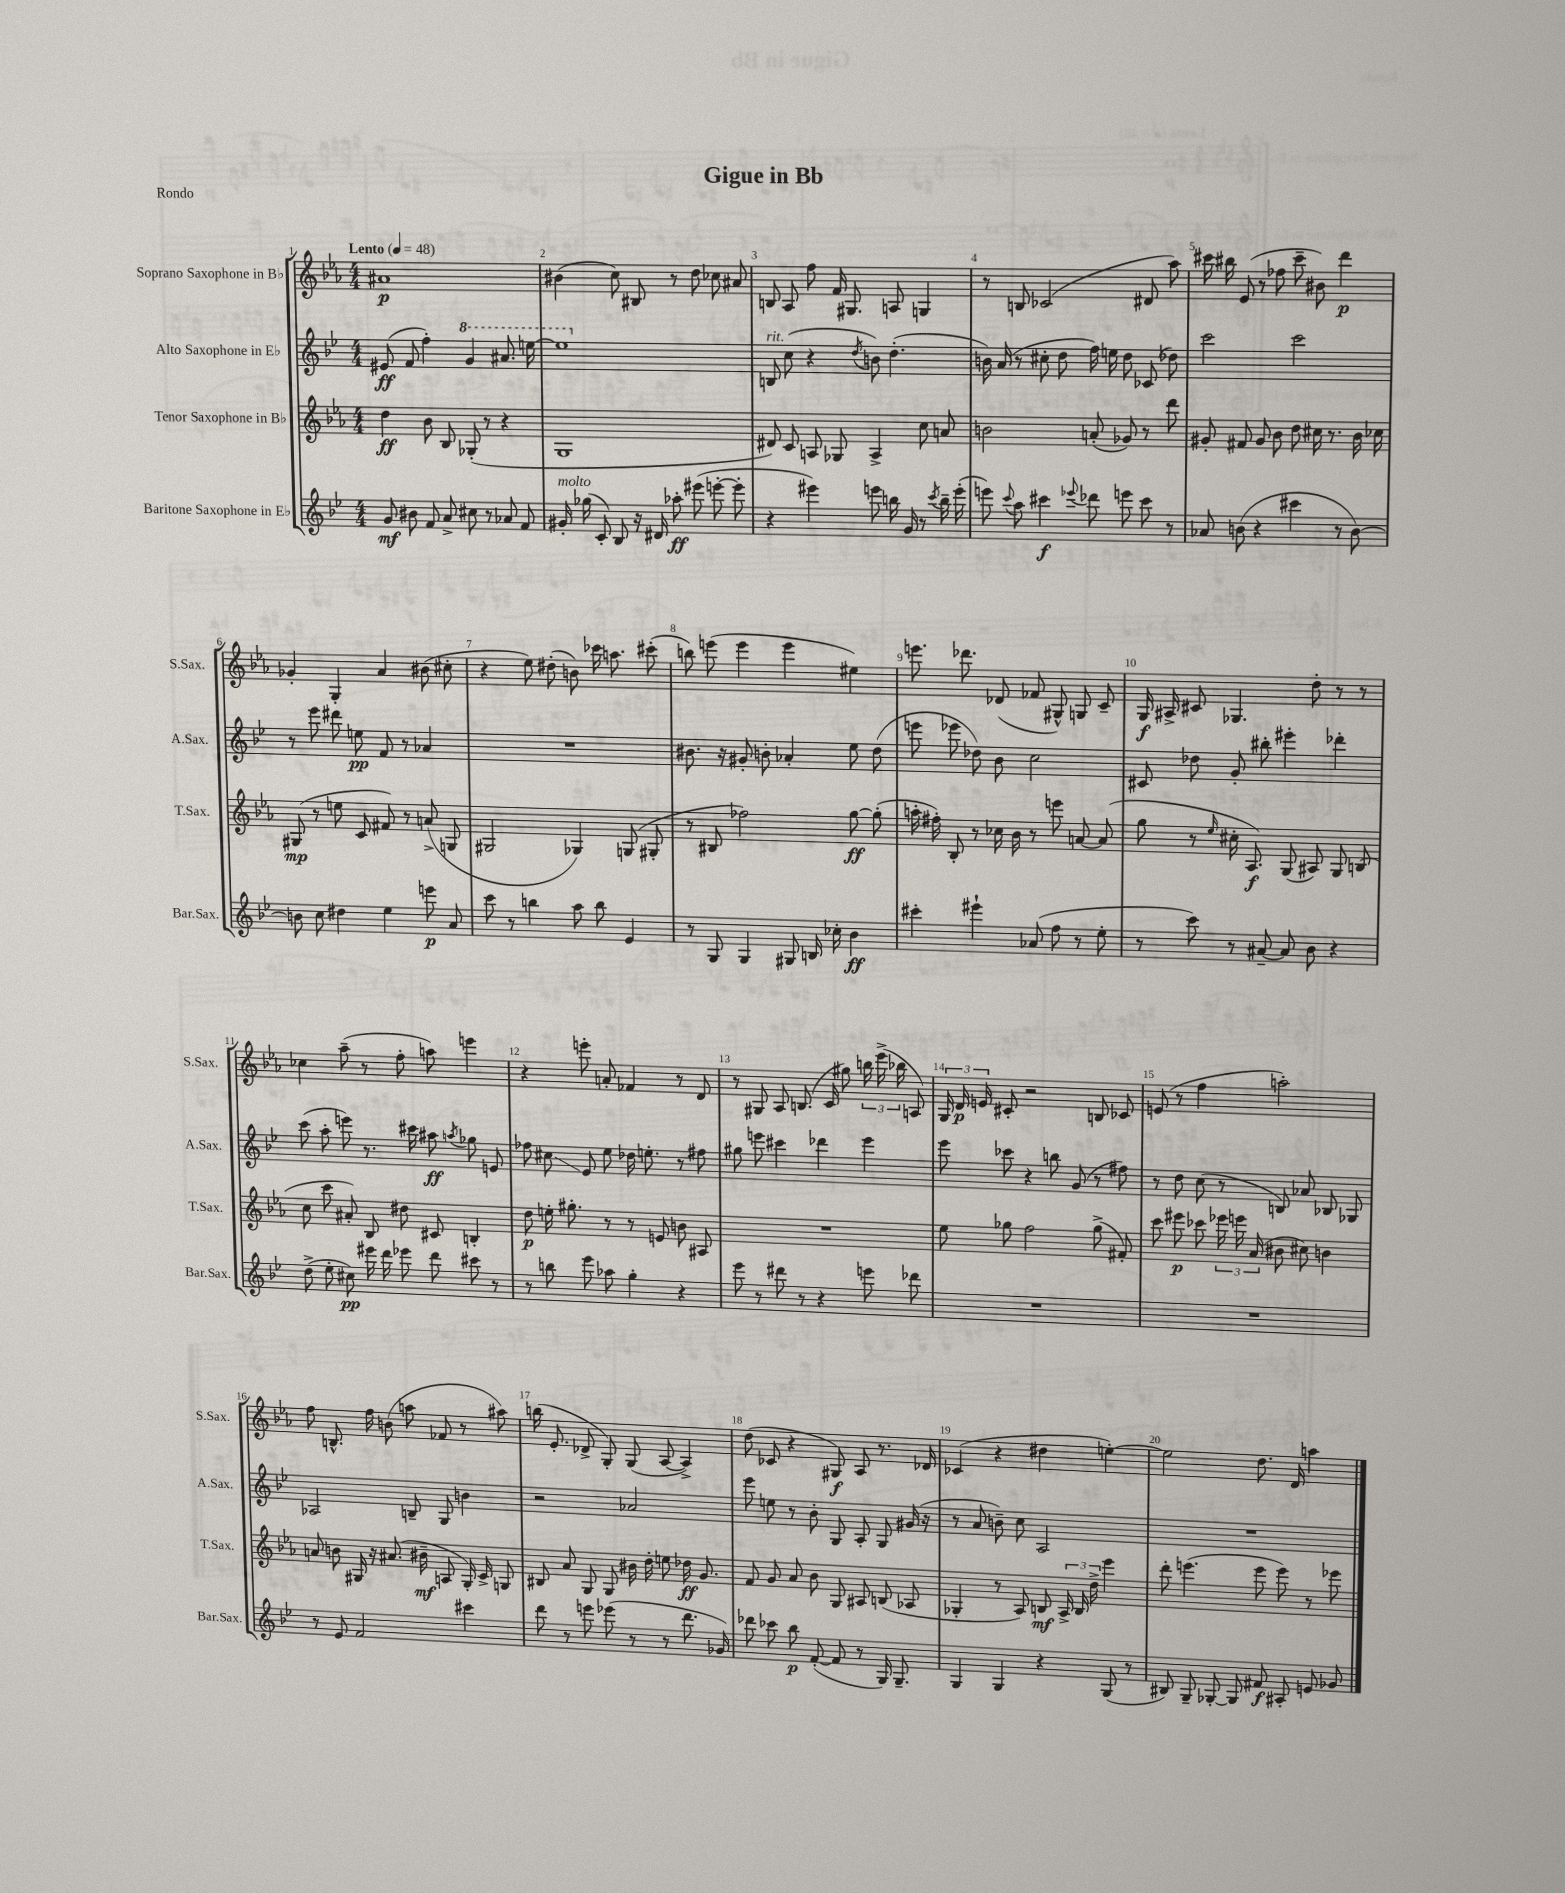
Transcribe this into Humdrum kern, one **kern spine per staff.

**kern	**kern	**kern	**kern
*staff4	*staff3	*staff2	*staff1
*clefG2	*clefG2	*clefG2	*clefG2
*k[b-e-]	*k[b-e-a-]	*k[b-e-]	*k[b-e-a-]
*M4/4	*M4/4	*M4/4	*M4/4
*MM48	*MM48	*MM48	*MM48
8g	4dd	(8e#	1a#
8b#	.	8f	.
8f	8b-	4ff')	.
8a^	8B-	.	.
8cc#	(8G-'	4gg	.
8r	8r	.	.
8a-	4r	8.aa#	.
8f	.	.	.
.	.	[16eee	.
=	=	=	=
16g#'	1G	1eee]	(4b#
(16gg-	.	.	.
8c')	.	.	.
8B-	.	.	8cc)
16r	.	.	8B#
16d#	.	.	.
8aa-'	.	.	8r
(8eee#	.	.	8dd
[8eee'	.	.	8cc-
8eee']	.	.	8a#
=	=	=	=
4r	8d#)	8B	8B
.	8c	(8cc	8A-
4eee#)	8A	4r	8ff
.	8G-	.	16f
.	.	.	8.G#
.	.	8qdd	.
8eee	4A^	8b)	.
16bb	.	(4.dd'	8A
16g	.	.	.
8r	8cc	.	4G
8qccc	.	.	.
16bb~	8a	.	.
(16eee'	.	.	.
=	=	=	=
8eee)	2b	16b)	8r
.	.	(16a	.
8qqccc	.	.	.
8aa	.	8r	8B
4ccc#	.	8cc#'	(2c-
.	.	8dd	.
8qqeee-	.	.	.
8ddd-	(8a'	16ff)	.
.	.	16ee	.
8eee	8g-)	8dd	.
8ccc#	8r	(8c-	8d#
8r	8ddd	8dd-)	8aa-)
=	=	=	=
8a-	8g#'	2ccc	16ccc#
.	.	.	16bb#
(8b	8f#	.	(8e-
4r	8g#	.	8r
.	8b-	.	8ff-
4ccc#	8dd	2ccc	8ccc#~
.	16cc#	.	8b#)
.	8.r	.	.
8r	.	.	4ddd
[8b)	16b-	.	.
.	16cc-	.	.
=	=	=	=
8b]	(8G#	8r	4g-'
8cc	8r	8eee-	.
4dd#	8ee	8ddd#	4G'
.	8c	8ee	.
4ee-	8f#)	8f	4a-
.	8r	8r	.
8eee	(8a^	4a-	(8b#
8a	8G	.	8cc#'
=	=	=	=
8ccc	2G#	1r	4r
8r	.	.	.
4bb	.	.	8ee-)
.	.	.	(8dd#'
8aa	4G-)	.	8b)
8bb	.	.	16ccc-
.	.	.	8.aa
4e-	(8G	.	.
.	8G#'	.	(8ccc#'
=	=	=	=
8r	8r	8.b#	8bb)
8G	8B#	.	(8eee
.	.	16r	.
4G	2ff-)	8g#'	4eee
.	.	8b'	.
8G#	.	4a-'	4eee
16B	.	.	.
16cc-'	.	.	.
4b-	[8gg	8ee-	4ee#)
.	(8gg']	(8dd	.
=	=	=	=
4ccc#'	16aa'	8eee	8.eee
.	16ff#')	.	.
.	8B-'	8eee-	.
.	.	.	8.ddd-
4eee#`	8r	8dd-)	.
.	16cc-	8b-	(8d-
.	16b-	.	.
(8a-	8r	2cc	8f-
8ff	8eee	.	8G#^^)
8r	[8a	.	8G
8ee-'	(8a]	.	8c~
=	=	=	=
8r	8gg	8c#	16G
.	.	.	16A#^
8ccc)	8r	8dd-	8c#
.	16qqee-	.	.
8r	16cc#'	8g'	4.G-
.	8.A-)	.	.
[8a#~	.	8bb#'	.
8a#]	(8G	4eee#'	.
8b-	8A#)	.	8dd'
4r	8G	4ddd-'	8r
.	(8B	.	8r
=	=	=	=
(8dd^	8cc	(8ccc	4cc-
8ee-'	8ccc	8aa'	.
8cc#)	8a#')	8eee)	(8aa-~
16eee#	8B-	8.r	8r
16ddd	.	.	.
8eee-	8dd#	.	8ff'
.	.	16ccc#	.
8ddd	8c#	8aa#	8aa)
.	.	8qaa	.
8ccc#	4B'	8gg-	4eee
8r	.	8e	.
=	=	=	=
8r	8dd	8ff-	4r
8bb	16ee'	8cc#	.
.	8.gg#'	.	.
8eee-	.	8e-	8eee'
8aa-	8r	8ee-	8a'
4gg'	8r	16dd-	4f-
.	.	8.ee'	.
.	8e	.	.
4r	8b	8r	8r
.	8A#	8ff#	8d
=	=	=	=
8eee-	1r	8gg#	8r
8r	.	8eee	8G#
8ddd#	.	4ccc#	8A-
8r	.	.	(8.B
4r	.	4ddd-	.
.	.	.	16c
.	.	.	8gg#)
8eee	.	4eee	24bb
.	.	.	(24eee-^
.	.	.	24bb-
8ddd-	.	.	8A)
=	=	=	=
1r	8ee-	8eee-	24G
.	.	.	24d
.	.	.	24e
.	8gg-	8ccc-	8c#'
.	2ff	4r	2r
.	.	8bb	.
.	.	(8g	.
.	(8gg-^	8r	8B
.	8f#')	8ff#)	8c-
=	=	=	=
1r	8ccc	8r	(8e
.	8eee#	8dd	8r
.	8ccc-	(8cc	4ff
.	24eee-	8r	.
.	24eee	.	.
.	(24a-	.	.
.	8b#	8B)	2aa')
.	8cc#)	8a-	.
.	4b	8B-	.
.	.	8G-	.
=	=	=	=
8r	8a	2A-	8ff
8e-	8b	.	8.B^^
2f	16G#	.	.
.	16r	.	16ff
.	(8.a#	.	(8b
.	.	8B~	8aa
.	16b#~	.	.
.	8A	8G	8f-
4ccc#	16G#')	4b	8r
.	16c^	.	.
.	8G	.	8aa#)
=	=	=	=
8ddd	8B#	2r	(16bb
.	.	.	8.e-'
8r	8a-	.	.
8eee	8G	.	8d-^
(8eee-	8G	.	8G')
8r	16b#	2a-	(8G
.	16dd'	.	.
8r	8ee	.	[8A-
8.ddd	16dd-	.	4A-^])
.	8.g	.	.
16g-)	.	.	.
=	=	=	=
8ddd-	8f	8eee-	(8dd
8ccc-	8g	8ee	8c-
8bb-	8a-	8r	4r
([8f'	8b-	8b-'	.
8f]	8G	8G	8G#)
8r	8A#	8A'	8A-
16G)	(8B	8G	8.r
8.G~	.	.	.
.	8A-	(16g#	.
.	.	16r	16d-
=	=	=	=
4G	4G-'	8r	(4c-
.	.	8a	.
4G	8r	8b~)	4r
.	8A-)	8cc	.
4r	8B	2A	4dd#
.	24A-^	.	.
.	24B	.	.
.	24dd^	.	.
(8G	4eee-	.	[4ee')
8r	.	.	.
=	=	=	=
8B#)	8ddd'	1r	2ee]
8G~	(4.eee	.	.
[8G-'	.	.	.
8G-]	.	.	.
8f#	8eee	.	8.dd
8A#'	8eee)	.	.
.	.	.	16d
8e	8r	.	4aa
8g-	8eee-	.	.
==	==	==	==
*-	*-	*-	*-
